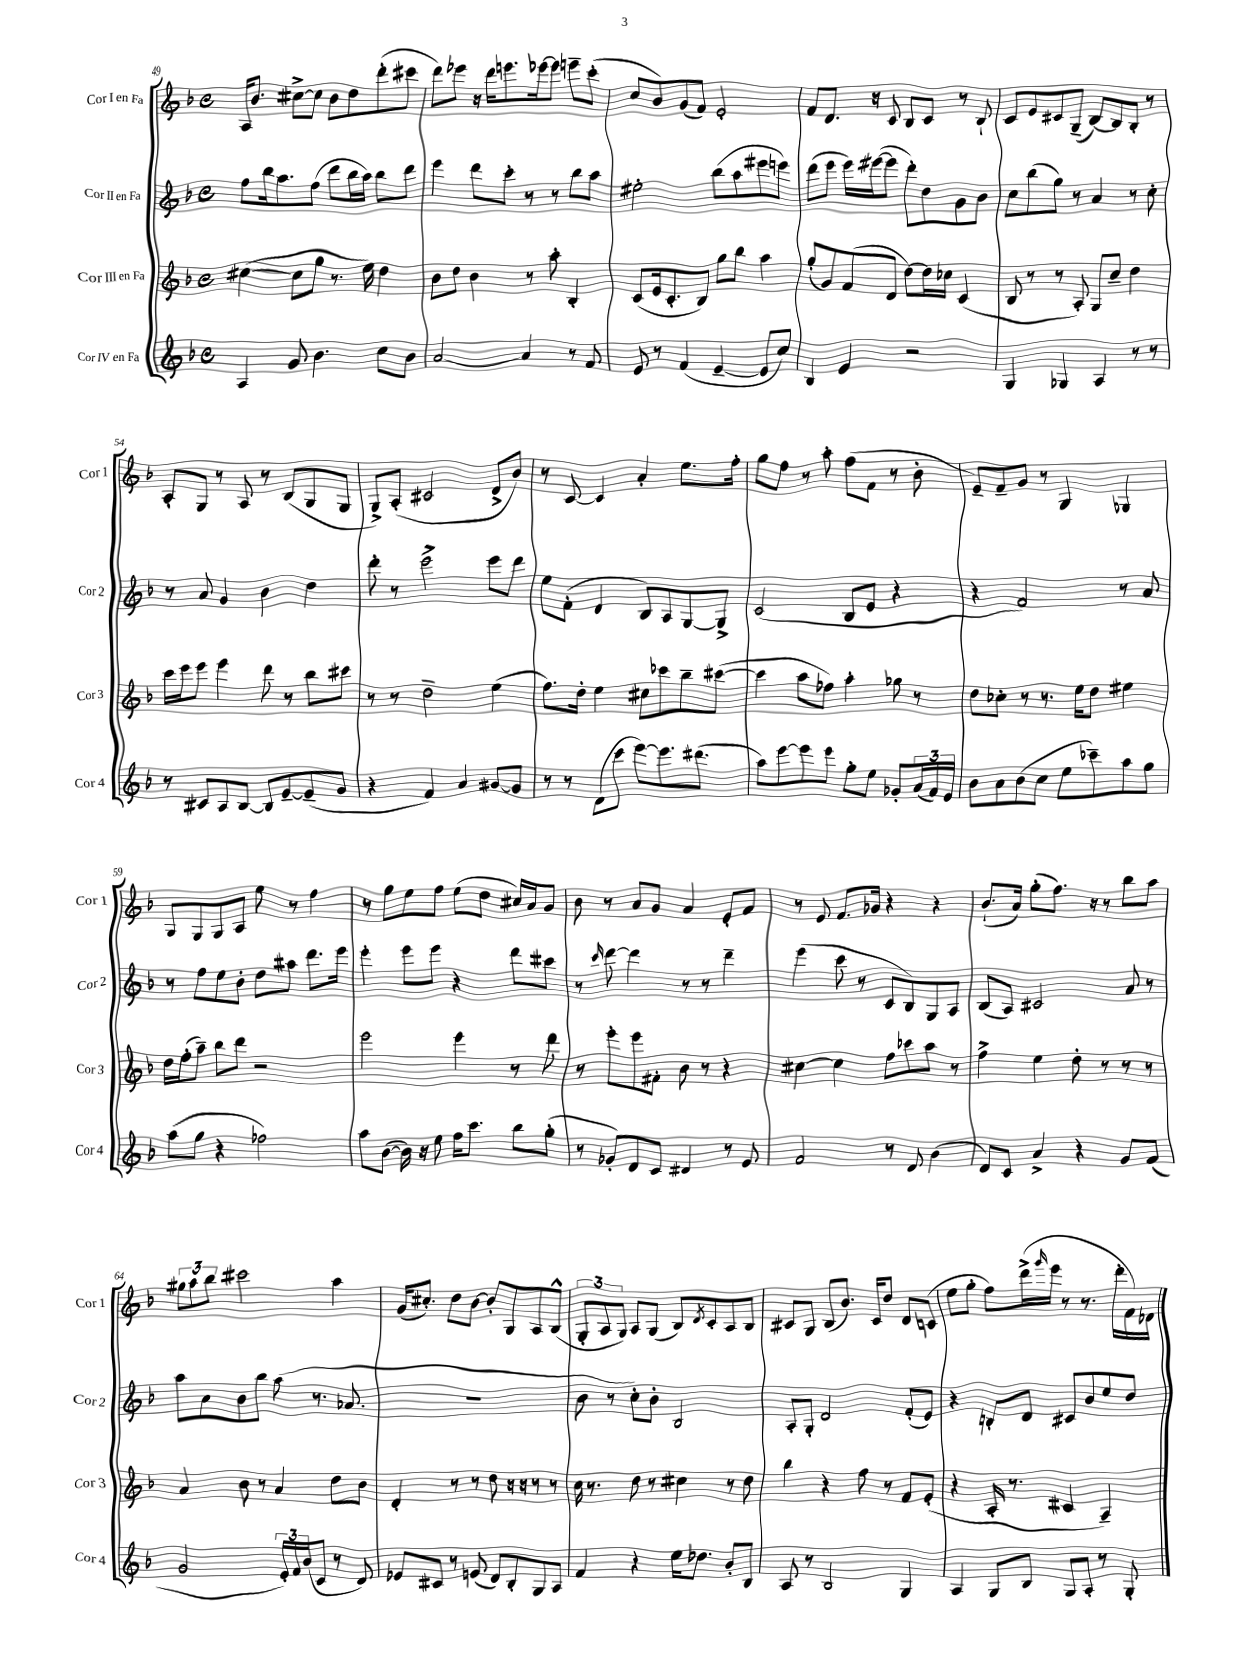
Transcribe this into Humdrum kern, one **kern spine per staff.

**kern	**kern	**kern	**kern
*part4	*part3	*part2	*part1
*staff4	*staff3	*staff2	*staff1
*I"Cor IV en Fa	*I"Cor III en Fa	*I"Cor II en Fa	*I"Cor I en Fa
*I'Cor 4	*I'Cor 3	*I'Cor 2	*I'Cor 1
*clefG2	*clefG2	*clefG2	*clefG2
*k[b-]	*k[b-]	*k[b-]	*k[b-]
*M4/4	*M4/4	*M4/4	*M4/4
*met(c)	*met(c)	*met(c)	*met(c)
=49	=49	=49	=49
4A/	([4cc#X\	8ff\L	16A/KL
.	.	.	8.b-/J
.	.	16bb-\k	.
.	.	8.aa\	.
8g/	8cc#\L]	.	[8cc#X^\L
4.b-\	8gg\J	(8ff\J	8cc#\J]
.	8.r	8ddd\L	8b-\L
.	.	16bb-\L	8dd\
.	16ee\)	16aa\JJ)	.
8cc\L	4dd\	8bb-\L	(8ddd'\
8b-\J	.	8ddd\J	8ccc#X\J
=50	=50	=50	=50
[2a/	8b-\L	4eee\	8ddd\L)
.	8dd\J	.	8eee-X\J
.	4b-\	8ddd\L	16r
.	.	.	16ddd\KL
.	.	8ccc'\J	8.eeen\
4a/]	8r	8r	.
.	.	.	[16eee-X\k
.	8aa'\	8r	8eee-\J]
8r	4B-'/	8bb-\L	8eeen~\L
8f/	.	8aa\J	(8ccc'\J
=51	=51	=51	=51
8e/	(8c/L	2ee#X'\	8cc/L
8r	16e/k	.	8b-/)
.	8.c'/	.	.
(4f/	.	.	(8g/
.	8B-/J)	.	8f/J)
[4e~/	8gg\L	(8bb-\L	2e'/
.	8bb-\J	8aa\	.
8e/L]	4aa\	8eee#X\	.
8cc/J)	.	8eeen\J)	.
=52	=52	=52	=52
4B-/	(8gg'/L	(8ddd\L	8f/L
.	8g/)	8eee\J	8.d/J
4e/	(8f/	16eee\LL)	.
.	.	([16eee#X\J	16r
.	8d/J	8eee#\J]	8c/
2r	[8dd\L)	8ddd'\L)	8B-/L
.	16dd\L]	8dd\	8c/J
.	16cc-X\JJ	.	.
.	(4c/	8g\	8r
.	.	8b-\J	8B-`/
=53	=53	=53	=53
4G/	8B-/	8cc\L	8c/L
.	8r	(8bb-\	8e/
4G-X/	8r	8gg\J)	8c#X/
.	8A'/)	8r	(8G~/J
4A/	8G/L	4a/	[8B-/L)
.	8cc~/J	.	8B-/]
8r	4dd\	8r	8B-'/J
8r	.	8cc'\	8r
!!LO:LB:g=z
=54	=54	=54	=54
8r	16ccc\LL	8r	8A'/L
.	16eee\J	.	.
8c#X/L	8eee\J	8a/	8G/J
8A/	4eee\	4g/	8r
[8B-/J	.	.	8A/
8B-/L]	8ddd\	4b-\	8r
[8e~/	8r	.	(8B-/L
(8e~/]	8bb-\L	4dd\	8G/
8g/J	8ccc#X\J	.	8G/J
=55	=55	=55	=55
4r	8r	8ddd'\	8G^/L)
.	8r	8r	(8A'/J
4f/)	2dd~\	2eee^\	2c#X/
4a/	.	.	.
[8g#X/L	(4ee\	8eee\L	8d^/L
8g#/J]	.	8ddd\J	8b-/J)
=56	=56	=56	=56
8r	8.ff\L)	8ee\L	8r
8r	.	(8f'\J	[8c/
.	16dd'\Jk	.	.
(8d\L	4ee\	4d/	4c/]
8ccc\J	.	.	.
[8eee\L)	8cc#X\L	8B-/L)	4a'/
8.eee\]	8ccc-X\	8A/	.
.	8bb-~\	[8G/	8.ee\L
(8.ddd#X\J	.	.	.
.	([8ccc#X\J	8G^/J]	.
.	.	.	16ff'\Jk
=57	=57	=57	=57
8aa\L)	4ccc#\]	(2c/	8gg\L
[8eee\	.	.	8ff\J
8eee\]	8aa\L	.	8r
8eee\J	8ff-X\J)	.	8aa'\
8gg'\L	4aa'\	8B-/L	(8ff\L
8ee\J	.	8e/J	8f\J
8g-X'/L	8gg-X\	4r	8r
(24a/L	8r	.	8b-'\
24f/)	.	.	.
24e/JJ	.	.	.
=58	=58	=58	=58
8b-\L	8dd\L	4r	8e~/L)
8a\	8cc-X'\J	.	8f~/
(8b-\	8r	2f/)	8g/J
8cc\J	8.r	.	8r
8ee\L	.	.	4G/
.	16ee\KL	.	.
8ccc-X~\)	8dd\J	.	.
8aa\	4ee#X\	8r	4G-X/
8gg\J	.	8a/	.
!!LO:LB:g=z
=59	=59	=59	=59
(8aa\L	16dd\LL	8r	8G/L
.	(16ff'\J	.	.
8gg\J	8aa~\J)	8ff\L	8G/
4r	8bb-\L	8ee\	8G/
.	8ddd\J	8b-'\J	8A/J
2ff-X\)	2r	8dd\L	8ee\
.	.	8aa#X\J	8r
.	.	8.ddd\L	4ff\
.	.	16eee\Jk	.
=60	=60	=60	=60
8aa\L	2eee\	4eee'\	8r
([8b-\J	.	.	8gg\L
16b-\])	.	8eee\L	8ee\
16r	.	.	.
8ee\	.	8eee\J	8ff\J
16ff\KL	4eee\	4r	(8ee\L
8.ccc\J	.	.	.
.	.	.	8dd\J
8bb-\L	8r	8ddd\L	16cc#X/LL)
.	.	.	16a/J
(8gg'\J	8ddd\	8ccc#X\J	8g/J
=61	=61	=61	=61
8r	8r	8r	8b-\
.	.	16qqccc/	.
8g-X'/L)	8eee'\L	[8ddd\	8r
8d/	8eee\	4ddd\]	8a/L
8c/J	8f#X'\J	.	8g/J
4d#X/	8b-\	8r	4a/
.	8r	8r	.
8r	4r	4ddd~\	8e'/L
8e/	.	.	8f/J
=62	=62	=62	=62
2f/	[4cc#X\	(4eee\	8r
.	.	.	8e/
.	4cc#\]	8ccc\	8.f/L
.	.	8r	.
.	.	.	16g-X/Jk
8r	8ff\L	8c/L	4r
8d/	8ccc-X\	8B-/)	.
(4b-\	8aa\J	8G/	4r
.	8r	8A/J	.
=63	=63	=63	=63
8d/L)	4ff^\	(8B-/L	(8.b-`/L
8c/J	.	8A/J)	.
.	.	.	16a/Jk)
4a^/	4ee\	2c#X/	(8gg'\L
.	.	.	8.ff\J)
4r	8dd'\	.	.
.	.	.	16r
.	8r	.	8r
8g/L	8r	8a/	8bb-\L
(8f/J	8r	8r	8aa\J
!!LO:LB:g=z
=64	=64	=64	=64
2g/	4a/	8aa\L	12gg#X\L
.	.	.	12aa\
.	.	8a\	.
.	.	.	12bb-\J
.	8b-\	8b-\	2ccc#X\
.	8r	8bb-\J	.
24e'/LL)	4a/	(8aa\	.
24f/	.	.	.
(24b-/J	.	.	.
8c/J	.	8.r	.
8r	8dd\L	.	4aa\
.	.	8.a-X/	.
8d/)	8b-\J	.	.
=65	=65	=65	=65
8e-X/L	4d'/	1r	(16g/KL
.	.	.	8.cc#X'/J)
8c#X/J	.	.	.
8r	8r	.	8dd\L
(8en/	8r	.	[8b-\J
8d/L)	8dd\	.	8b-'/L]
8B-'/	16r	.	8G/
.	16r	.	.
8G/	8r	.	8A/
8A/J	8r	.	(8B-^^/J
=66	=66	=66	=66
4f/	16cc\	8b-\	12G'/L
.	8.r	.	.
.	.	.	12A/
.	.	8r	.
.	.	.	12G/J)
4r	8dd\	8cc'\L)	8A/L
.	8r	8b-'\J	(8G/J
16ee\KL	4cc#X\	2B-/	8B-/L)
8.dd-X\J	.	.	.
.	.	.	8qd/
.	.	.	8c'/
8b-'/L	8r	.	8A/
8B-/J	8dd\	.	8B-/J
=67	=67	=67	=67
8A/	4bb-\	8A'/L	8c#X/L
8r	.	8G'/J	8G/J
2B-/	4r	2d/	(8B-/L
.	.	.	8.b-/J)
.	8ff\	.	.
.	.	.	16c#/KL
.	8r	.	8dd/J
4G/	8f/L	(8f'/L	8d/L
.	(8e'/J	8e/J)	(8cn/J
=68	=68	=68	=68
4A/	4r	4r	8ee\L
.	.	.	8gg'\J
8G/L	16A'/	8Bn'/L	8ff\L)
.	8.r	.	.
8B-/J	.	8d/J	(16ddd^\L
.	.	.	16qqggg/
.	.	.	16eee\JJ
8G/L	4c#X/	8c#X/L	8r
8A'/J	.	8b-/	8.r
8r	4A~/)	8ee/	.
.	.	.	16ddd'\LL
8G'/	.	8dd/J	16f\)
.	.	.	16d-X\JJ
==	==	==	==
*-	*-	*-	*-
